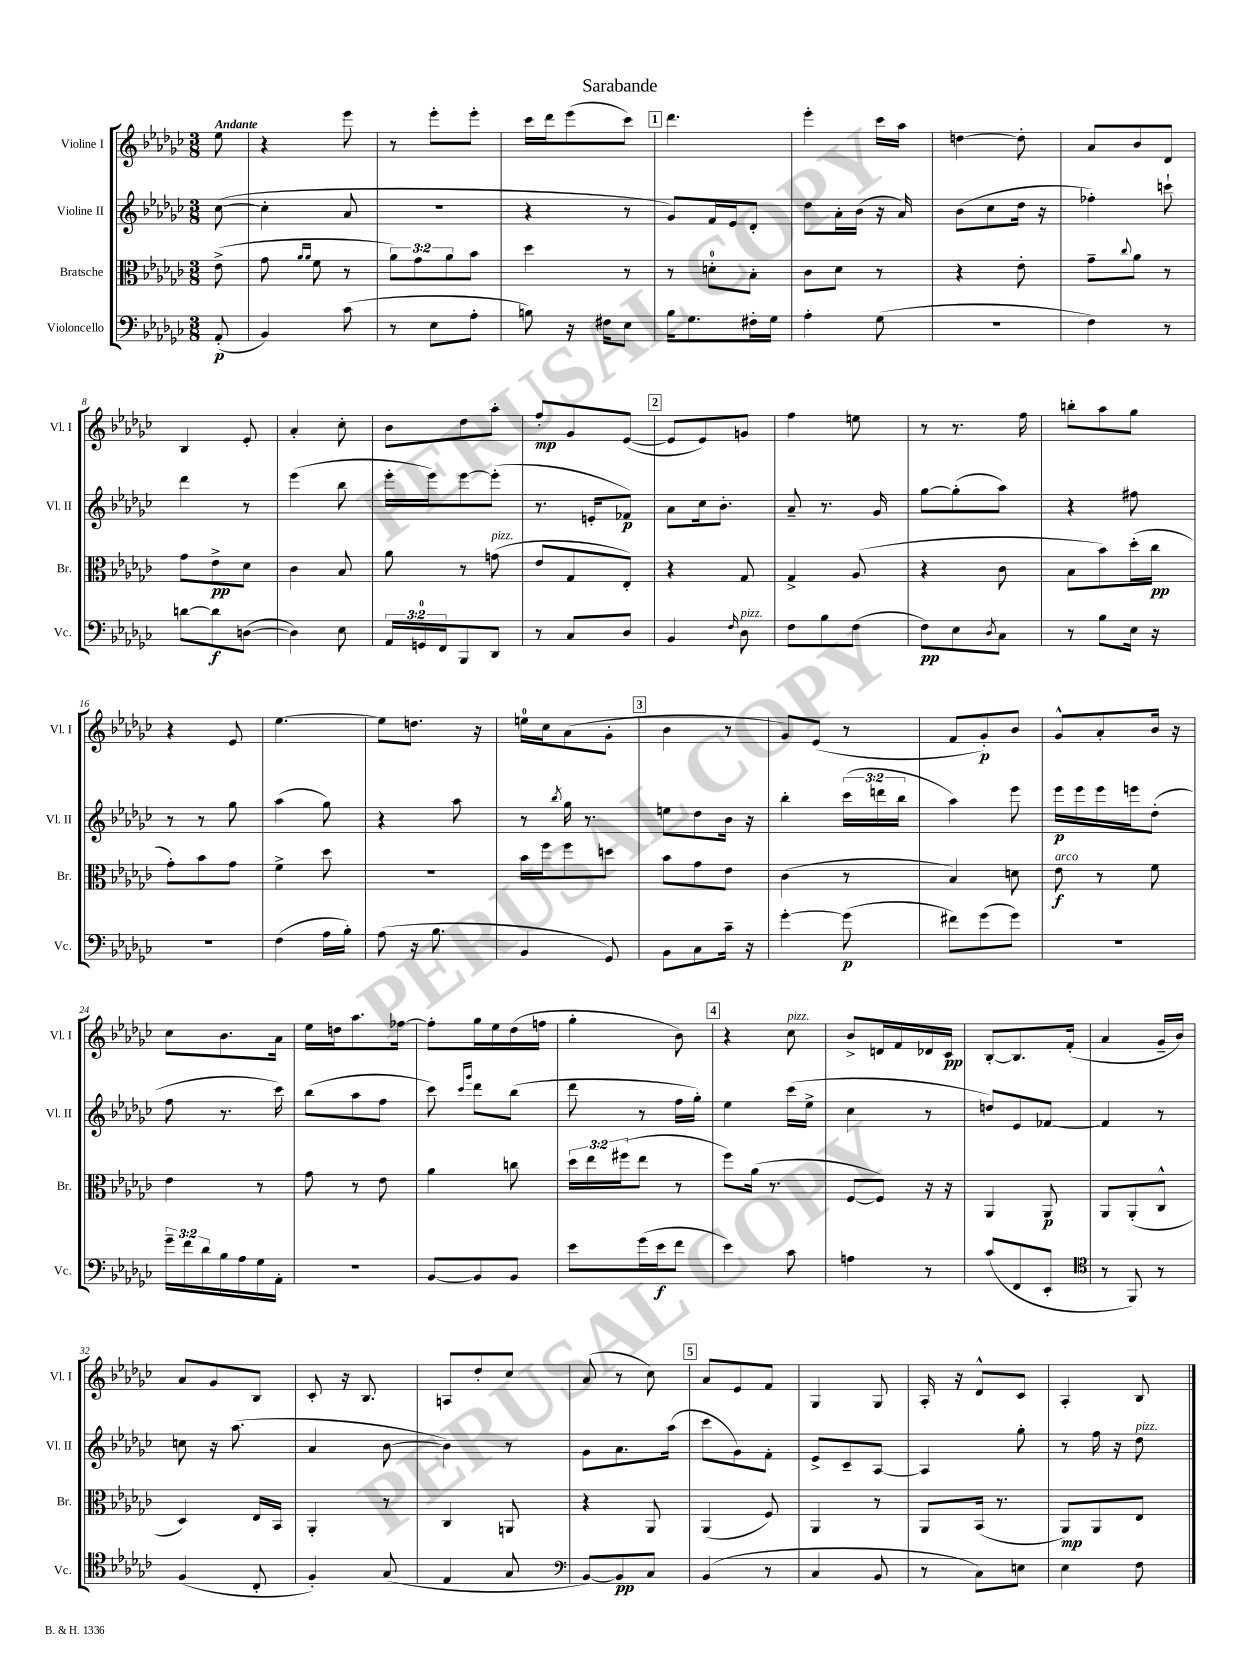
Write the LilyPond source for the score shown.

\header { title = "Sarabande" }
<<
\new StaffGroup <<
\new Staff = "s0" \with { instrumentName = "Violine I" shortInstrumentName = "Vl. I" } {
    \clef treble \key ges \major \numericTimeSignature \time 3/8 \partial 8 \tempo "Andante"
    ees''8 |
    r4 ees'''8 |
    r8 ees'''8-. ees'''8-. |
    ces'''16 des'''16 ees'''8( ces'''8) |
    \mark \markup { \box "1" } des'''4. |
    ees'''4-. ces'''16 aes''16 |
    d''4~ d''8-. |
    aes'8 bes'8 des'8 |
    bes4 ees'8-. |
    aes'4-. ces''8-. |
    bes'8 des''8 aes''8-. |
    f''8-.\mp ges'8 ees'8~( |
    \mark \markup { \box "2" } ees'8 ees'8) g'8 |
    f''4 e''8 |
    r8 r8. f''16 |
    b''8-. aes''8 ges''8 |
    r4 ees'8 |
    ees''4.~ |
    ees''8 d''8. r16 |
    e''16-0 ces''16 aes'8( ges'8-. |
    \mark \markup { \box "3" } bes'4 r8 |
    ges'8) ees'8( r8 |
    f'8 ges'8-.\p) bes'8 |
    ges'8-^ aes'8-. bes'16 r16 |
    ces''8 bes'8. aes'16 |
    ees''16 d''16 aes''8. fes''16~ |
    fes''8-. ges''16 ees''16 des''16( f''16 |
    ges''4-. bes'8) |
    \mark \markup { \box "4" } r4 ces''8^\markup { \italic "pizz." } |
    bes'8-> d'16 f'16 des'16 ces'16\pp |
    bes8~-. bes8. f'16-.( |
    aes'4 ges'16-- bes'16) |
    aes'8 ges'8 bes8 |
    ces'8-. r16 bes8. |
    a8 des''8-. ces''8 |
    aes'8( r8 ces''8) |
    \mark \markup { \box "5" } aes'8 ees'8 f'8 |
    ges4 ges8 |
    aes16-. r16 des'8-^ ces'8 |
    aes4-. bes8 \bar "|." |
}
\new Staff = "s1" \with { instrumentName = "Violine II" shortInstrumentName = "Vl. II" } {
    \clef treble \key ges \major \numericTimeSignature \time 3/8 \override Staff.TupletNumber.text = #tuplet-number::calc-fraction-text \partial 8
    ces''8~( |
    ces''4-. aes'8 |
    R4. |
    r4 r8 |
    \mark \markup { \box "1" } ges'8) f'16 ees'16 des'8-. |
    des''8 aes'16-. bes'16( r16 aes'16) |
    bes'8( ces''8 des''16 r16 |
    fes''4-.) c'''8-! |
    des'''4 r8 |
    ees'''4( bes''8 |
    ees'''16-. ees'''16) ees'''8~ ees'''8-.( |
    r8. e'16-. fes'8\p) |
    \mark \markup { \box "2" } aes'8 ces''16 bes'8.-. |
    aes'8-- r8. ges'16 |
    ges''8~ ges''8-.( aes''8) |
    r4 fis''8 |
    r8 r8 ges''8 |
    aes''4( ges''8) |
    r4 aes''8 |
    r8 \acciaccatura { bes''8 } ges''16 r8. |
    \mark \markup { \box "3" } e''8 des''8 bes'16 r16 |
    bes''4-. \tuplet 3/2 { ces'''16( d'''16 bes''16 } |
    aes''4) ees'''8 |
    ees'''16\p ees'''16 ees'''16 e'''16 des''8-.( |
    f''8 r8. ces'''16) |
    bes''8( aes''8 f''8 |
    ces'''8) \grace { ces'''16 ges'''16 } des'''8 bes''8( |
    des'''8 r8 f''16 ges''16-.) |
    \mark \markup { \box "4" } ees''4 ces'''16( ees''16-> |
    ces''4 r8 |
    d''8) ees'8 fes'8~ |
    fes'4 r8 |
    c''8 r16 aes''8.( |
    aes'4 bes'8~ |
    bes'4) r8 |
    ges'8 aes'8. aes''16( |
    \mark \markup { \box "5" } ces'''8 ges'8) f'8-. |
    ees'8-> ces'8-- aes8~ |
    aes4 ges''8-. |
    r8 f''16 r16 des''8^\markup { \italic "pizz." } \bar "|." |
}
\new Staff = "s2" \with { instrumentName = "Bratsche" shortInstrumentName = "Br." } {
    \clef alto \key ges \major \numericTimeSignature \time 3/8 \override Staff.TupletNumber.text = #tuplet-number::calc-fraction-text \partial 8
    ees'8->( |
    ges'8 \grace { aes'16 aes'16 } f'8 r8 |
    \tuplet 3/2 { aes'8) ges'8 aes'8 } bes'8 |
    des''4 r8 |
    \mark \markup { \box "1" } r8 d'8-0-. bes8-. |
    ces'8 des'8 r8 |
    r4 ees'8-. |
    ges'8-- \appoggiatura { ces''8 } aes'8 r8 |
    ges'8 ees'8->\pp des'8 |
    ces'4 bes8 |
    aes'8 r8 g'8^\markup { \italic "pizz." }( |
    ees'8 ges8 ees8-.) |
    \mark \markup { \box "2" } r4 ges8 |
    ges4-> aes8( |
    r4 ces'8 |
    bes8 bes'8) des''16-.( ces''16\pp |
    ges'8-.) bes'8 ges'8 |
    f'4-> des''8 |
    R4. |
    bes'16 f''16 f''8 d''8 |
    \mark \markup { \box "3" } bes'8 ges'8 ees'8 |
    ces'4( r8 |
    bes4) d'8 |
    ees'8\f^\markup { \italic "arco" } r8 f'8 |
    ees'4 r8 |
    ges'8 r8 ees'8 |
    aes'4 c''8 |
    \tuplet 3/2 { des''16 ees''16 fis''16( } ees''8 r8 |
    \mark \markup { \box "4" } f''8) aes'16( r8. |
    f8~ f8) r16 r16 |
    aes,4 aes,8\p |
    aes,8 aes,8-.( ces8-^ |
    des4) ees16 bes,16 |
    aes,4-. r8 |
    ces4 a,8 |
    r4 aes,8 |
    \mark \markup { \box "5" } aes,4( f8) |
    aes,4 r8 |
    aes,8 bes,16( r8. |
    aes,8\mp) aes,8 ees8 \bar "|." |
}
\new Staff = "s3" \with { instrumentName = "Violoncello" shortInstrumentName = "Vc." } {
    \clef bass \key ges \major \numericTimeSignature \time 3/8 \override Staff.TupletNumber.text = #tuplet-number::calc-fraction-text \partial 8
    aes,8-.\p( |
    bes,4) ces'8( |
    r8 ees8 aes8-. |
    b8) r16 fis16 ees8 |
    \mark \markup { \box "1" } bes16 ges8. fis16-. ges16 |
    aes4-. ges8( |
    R4. |
    f4) r8 |
    d'8~ d'8\f d8~( |
    d4) ees8 |
    \tuplet 3/2 { aes,16 g,16-0 f,16 } bes,,8 des,8 |
    r8 ces8 des8 |
    \mark \markup { \box "2" } bes,4 \grace { f16 } des8^\markup { \italic "pizz." } |
    f8 bes8 f8( |
    f8\pp) ees8 \acciaccatura { des8 } ces8 |
    r8 bes8 ees16 r16 |
    R4. |
    f4( aes16 bes16-.) |
    aes8( r16 bes8. |
    bes,4 ges,8) |
    \mark \markup { \box "3" } bes,8 ces8 ces'16-- r16 |
    ges'4~-. ges'8\p( |
    fis'8) ges'8( ges'8) |
    R4. |
    \tuplet 3/2 { ges'16-- f'16 des'16 } bes16 aes16 ges16 aes,16-. |
    r4. |
    bes,8~ bes,8 bes,8 |
    ees'8 ges'16( ees'16\f f'8 |
    \mark \markup { \box "4" } ees'4) ces'8 |
    a4 r8 |
    ces'8( f,8 ees,8-. |
    \clef tenor r8 f,8) r8 |
    f4( ces8-. |
    f4-.) ges8( |
    ees4 ges8 |
    \clef bass bes,8~) bes,8\pp ces8 |
    \mark \markup { \box "5" } bes,4( r8 |
    ces4 bes,8 |
    r8 ces8) e8 |
    ees4 f8 \bar "|." |
}
>>
>>
